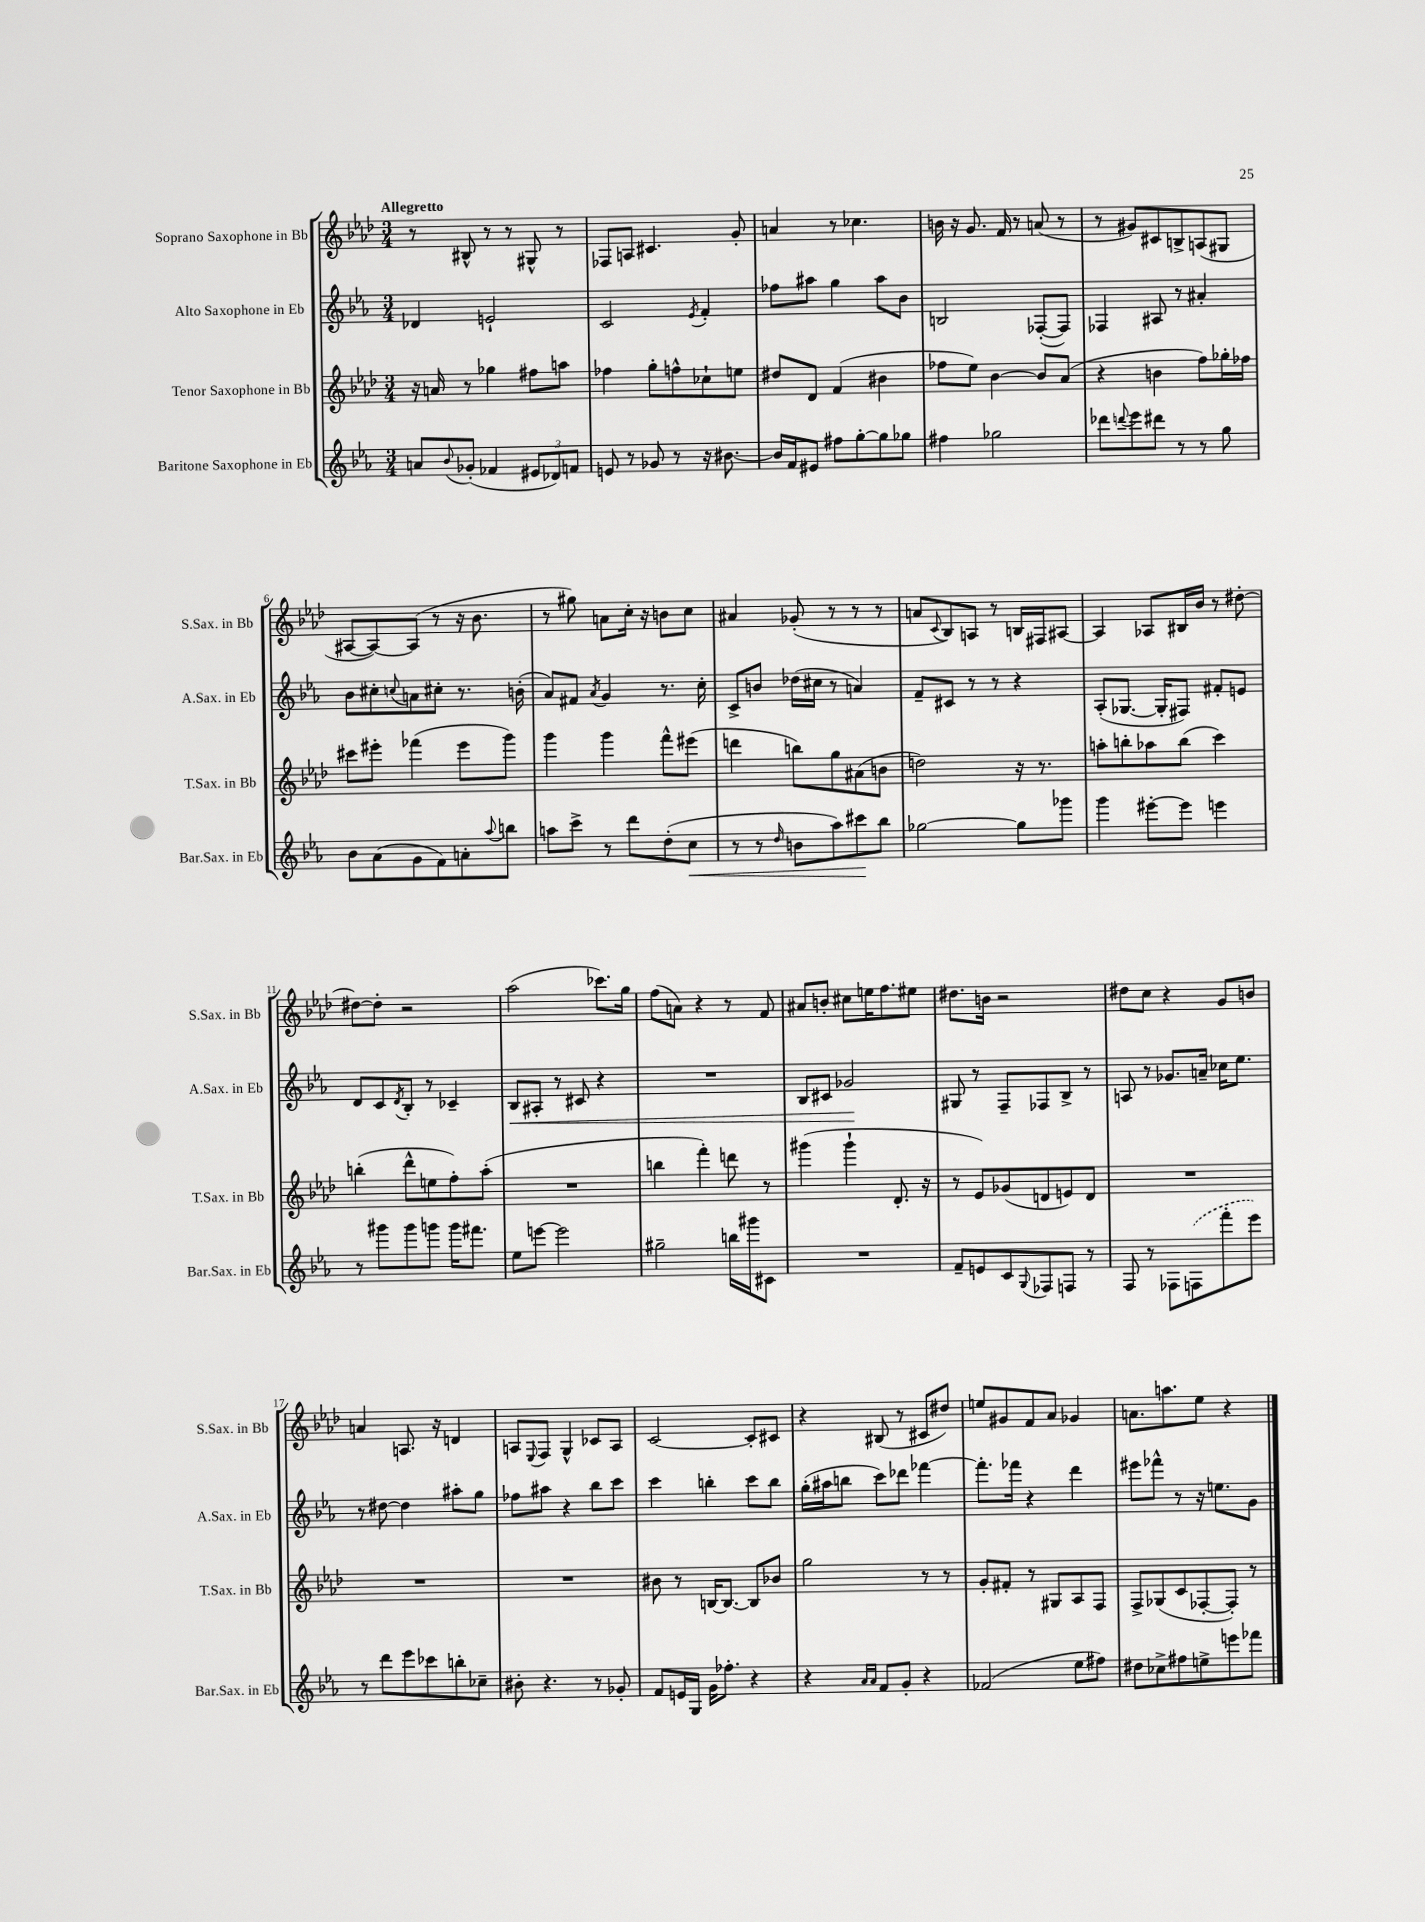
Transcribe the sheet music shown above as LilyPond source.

<<
\new StaffGroup <<
\new Staff = "s0" \with { instrumentName = "Soprano Saxophone in Bb" shortInstrumentName = "S.Sax. in Bb" } {
    \clef treble \key aes \major \numericTimeSignature \time 3/4 \tempo "Allegretto"
    r8 bis8-^ r8 r8 gis8-^ r8 |
    fes8 a8 cis'4. g'8-. |
    a'4 r8 ces''4. |
    b'16 r16 g'8. f'16 r8 a'8( r8 |
    r8 gis'8) cis'8 b8-> a8( gis8 |
    ais8~ ais8~) ais8( r8 r16 bes'8. |
    r8 gis''8) a'8 c''16-. r16 b'8 c''8 |
    ais'4 ges'8-.( r8 r8 r8 |
    a'8 \appoggiatura { c'8 } bes8) a8 r8 b16 fis16 ais8~ |
    ais4 aes8 bis16 bes'16 r8 dis''8~-. |
    dis''8~ dis''8-. r2 |
    aes''2( ces'''8.) g''16 |
    f''8( a'8) r4 r8 f'8 |
    ais'8 b'8-. cis''8 e''16 f''8. eis''8 |
    dis''8. b'16 r2 |
    dis''8 c''8 r4 g'8 b'8 |
    a'4 a8. r16 d'4 |
    a8 \appoggiatura { ees8 } f8 g4-^ ces'8 a8 |
    c'2~ c'8-. cis'8 |
    r4 bis8( r8 cis'8 dis''8) |
    e''8 gis'8 f'8 aes'8 ges'4 |
    a'8. a''8. ees''8 r4 \bar "|." |
}
\new Staff = "s1" \with { instrumentName = "Alto Saxophone in Eb" shortInstrumentName = "A.Sax. in Eb" } {
    \clef treble \key ees \major \numericTimeSignature \time 3/4
    des'4 e'2-! |
    c'2 \acciaccatura { ees'8 } f'4-. |
    fes''8 ais''8 g''4 ais''8 bes'8 |
    b2 fes8~-.( fes8) |
    fes4 ais8 r8 ais'4-. |
    bes'8 cis''8-. \appoggiatura { c''8 } a'8 cis''8-. r8. b'16-.( |
    aes'8) fis'8 \acciaccatura { aes'8 } g'4 r8. c''16-. |
    c'8-> b'8 des''16( cis''16 r8 a'4) |
    f'8-- cis'8 r8 r8 r4 |
    aes8-.( ges8.~ ges16-. fis8) fis'8-. e'8 |
    d'8 c'8 \acciaccatura { d'8 } bes8-. r8 ces'4-- |
    bes8\< ais8-. r8 cis'8 r4 |
    R2. |
    bes8 cis'8 ges'2\! |
    gis8 r8 f8-- fes8 bes8-> r8 |
    a8 r8 ges'8. a'16-- ces''16 ees''8. |
    r8 dis''8~ dis''4 ais''8-. g''8 |
    fes''8 ais''8 r4 bes''8 c'''8 |
    c'''4 b''4-. c'''8 b''8 |
    g''16-.( ais''16 b''8 c'''8) des'''8 fes'''4~ |
    fes'''8.-. fes'''16 r4 d'''4 |
    eis'''8 fes'''8-^ r8 r16 e''8. g'8 \bar "|." |
}
\new Staff = "s2" \with { instrumentName = "Tenor Saxophone in Bb" shortInstrumentName = "T.Sax. in Bb" } {
    \clef treble \key aes \major \numericTimeSignature \time 3/4
    r16 a'16 r8 ges''4 fis''8 a''8 |
    fes''4 g''8-. f''8-^ ces''8-! e''8 |
    dis''8 des'8 f'4( bis'4 |
    fes''8 ees''8) bes'4~ bes'8 aes'8( |
    r4 b'4 f''8) ges''16-. fes''16 |
    cis'''8 eis'''8-. fes'''4( eis'''8 g'''8) |
    g'''4 g'''4 f'''8-^ eis'''8( |
    d'''4 b''8) g''8 ais'8( b'8 |
    d''2) r16 r8. |
    a''8-. b''8-. aes''8 b''8( c'''4) |
    b''4-.( des'''8-^ e''8 f''8-.) aes''8-.( |
    R2. |
    b''4 f'''4-.) d'''8 r8 |
    gis'''4( gis'''4-! des'8.-. r16 |
    r8 ees'8) ges'8( d'8 e'8) d'8 |
    R2. |
    R2. |
    R2. |
    bis'8 r8 b16~ b8.~ b8 bes'8 |
    g''2 r8 r8 |
    g'8-. fis'8-. r8 gis8 aes8 f8 |
    f8-> ges8( c'8 fes8~-. fes8-.) r8 \bar "|." |
}
\new Staff = "s3" \with { instrumentName = "Baritone Saxophone in Eb" shortInstrumentName = "Bar.Sax. in Eb" } {
    \clef treble \key ees \major \numericTimeSignature \time 3/4
    a'8 \appoggiatura { bes'8 } ges'8-.( fes'4 \tuplet 3/2 { eis'8 des'8) f'8 } |
    e'8 r8 ges'8 r8 r16 bis'8.~ |
    bis'16 f'16 eis'8 fis''8 g''8~-. g''8 ges''8 |
    fis''4 ges''2 |
    des'''8 \appoggiatura { d'''8 } ees'''8 dis'''8 r8 r8 g''8 |
    bes'8 aes'8( g'8 f'8) a'8-. \appoggiatura { aes''8 } b''8 |
    a''8 c'''8-> r8 d'''8 d''8-.( c''8\< |
    r8 r8 \grace { d''16 } b'8 aes''8) cis'''8\! bes''8 |
    ges''2~ ges''8 ges'''8 |
    g'''4 eis'''8~-. eis'''8 e'''4 |
    r8 gis'''8 gis'''8 g'''8 g'''16 fis'''8. |
    ees''8 e'''8~ e'''2 |
    gis''2-- b''16 gis'''16 cis'8 |
    R2. |
    f'8-- e'8 c'8 \appoggiatura { g8 } fes8 f8 r8 |
    f8 r8 fes8 \once \slurDashed f8( f'''8-. ees'''8) |
    r8 d'''8 ees'''8 ces'''8 b''8-. ces''8-- |
    bis'8-. r4. r8 ges'8-. |
    f'8 e'16 g16 g'16 fes''8.-. r4 |
    r4 \grace { aes'16 aes'16 } f'8 g'8-. r4 |
    fes'2( ees''8 fis''8) |
    dis''8 ces''8-> fis''8 e''8-> e'''8 fes'''8 \bar "|." |
}
>>
>>
